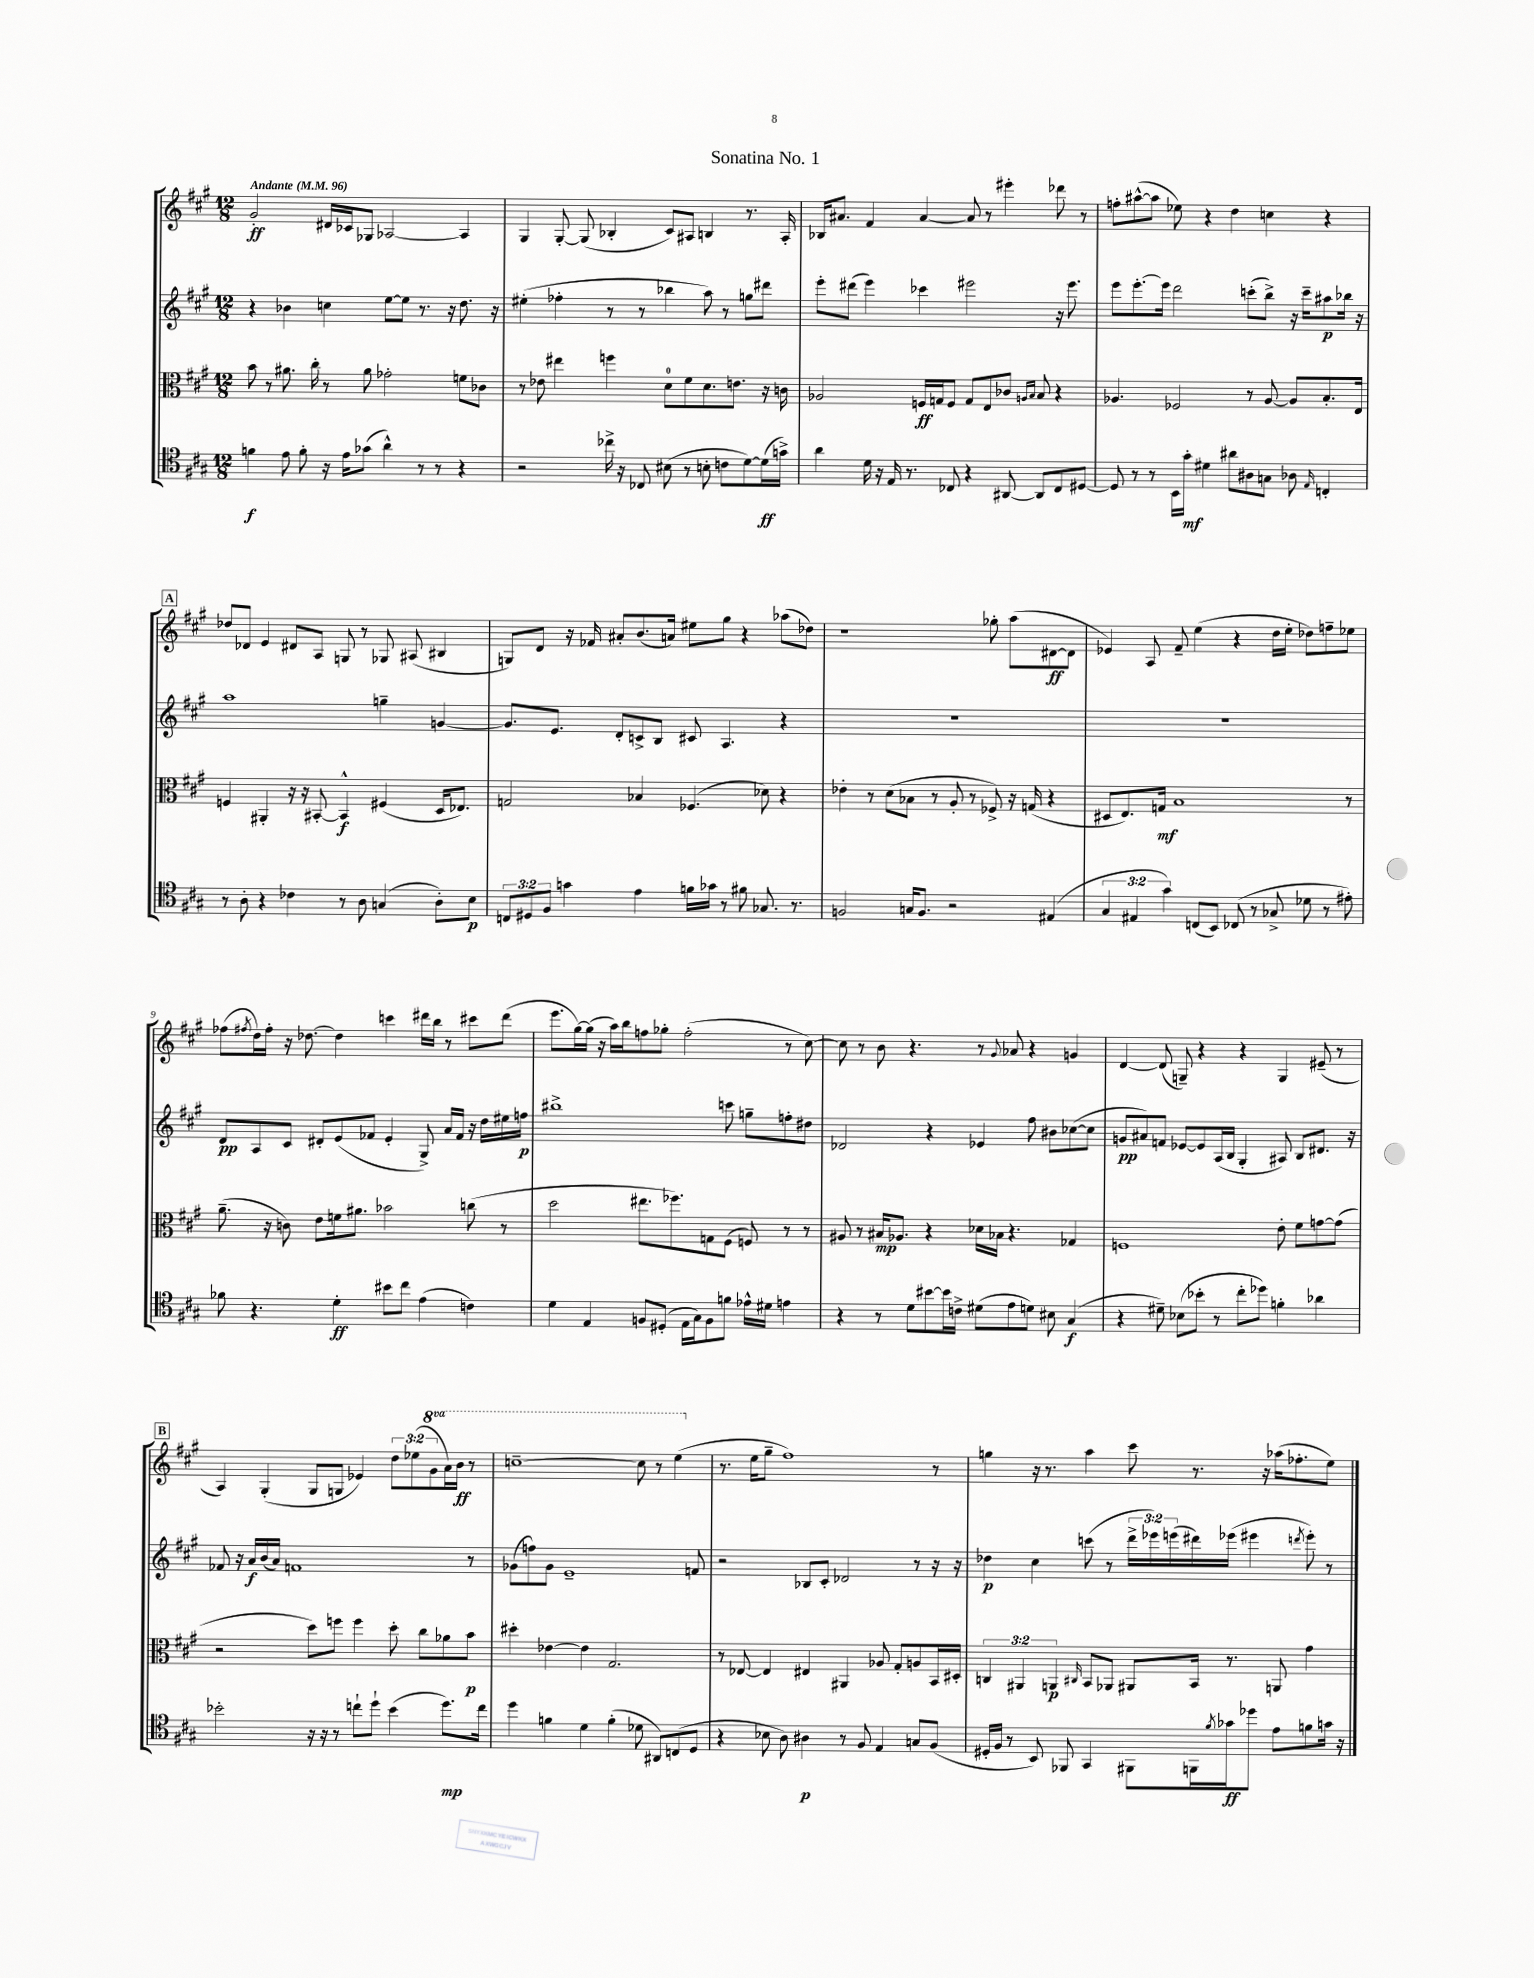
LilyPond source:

\header { title = "Sonatina No. 1" }
<<
\new StaffGroup <<
\new Staff = "s0" {
    \clef treble \key a \major \numericTimeSignature \time 12/8 \override Staff.TupletNumber.text = #tuplet-number::calc-fraction-text \set Staff.ottavationMarkups = #ottavation-simple-ordinals \tempo "Andante" 4 = 96
    gis'2-.\ff dis'16 ces'16 ges8 aes2~ aes4 |
    gis4 gis8~-. gis8( bes4-. cis'8) ais8 b4 r8. ais16-. |
    bes16 ais'8. fis'4 ais'4~ ais'8 r8 eis'''4-. des'''8 r8 |
    f''8-. ais''8~-^( ais''8 ees''8) r4 d''4 c''4 r4 |
    \mark \markup { \box "A" } des''8 des'8 e'4 dis'8 a8 g8 r8 ges8 ais8( bis4 |
    g8) d'8 r16 fes'16 ais'8-. b'8.( a'16) eis''8 gis''8 r4 aes''8( des''8) |
    r1 ges''8-. a''8( dis'8~\ff dis'8 |
    ees'4) a8 fis'8-- e''4( r4 d''16 e''16-. des''8) f''8-- ees''8 |
    fes''8( \acciaccatura { fis''8 } d''16) fis''16-. r16 des''8.~ des''4 c'''4 dis'''16 b''16 r8 cis'''8 dis'''8( |
    e'''8. gis''16~) gis''16( r16 a''16) b''16 f''8 ges''8-. f''2-.( r8 cis''8~) |
    cis''8 r8 b'8 r4. r8 \appoggiatura { gis'8 } aes'8 r4 g'4 |
    d'4~ d'8( g8--) r4 r4 g4 eis'8--( r8 |
    \mark \markup { \box "B" } a4) gis4-.( gis8 g8 ees'4) \tuplet 3/2 { d''8 ees''8( \ottava #1 gis''8 } a''16) b''16\ff r8 |
    c'''1~-- c'''8 r8 e'''4( \ottava #0 |
    r8. e''16 gis''8-- fis''1) r8 |
    g''4 r16 r8. a''4 cis'''8 r8. r16 aes''16( fes''8.-. e''8) \bar "|." |
}
\new Staff = "s1" {
    \clef treble \key a \major \numericTimeSignature \time 12/8 \override Staff.TupletNumber.text = #tuplet-number::calc-fraction-text
    r4 bes'4 c''4 e''8~ e''8 r8. r16 d''8. r16 |
    eis''4-.( fes''4-. r8 r8 bes''4 a''8) r8 g''8 dis'''8 |
    e'''8-. dis'''8( e'''4) ces'''4 eis'''2 r16 eis'''8. |
    e'''8 e'''8.~-. e'''16 d'''2 c'''8-.( b''8->) r16 c'''16-- ais''8\p bes''16 r16 |
    \mark \markup { \box "A" } a''1 g''4-- g'4~ |
    g'8. e'8. d'8-. c'8-> b8 cis'8 a4. r4 |
    R1. |
    R1. |
    d'8\pp a8 cis'8 dis'8-. e'8( fes'8 e'4-. gis8->) a'16 fes'16 r16 d''16 eis''16 f''16\p |
    bis''1-> c'''8 g''8-- f''8-. dis''8 |
    des'2 r4 ees'4 fis''8 bis'8 ces''8~( ces''8 |
    g'8\pp ais'8) f'8 ees'8~ ees'8 a16( b16 gis4-. ais8) b8 dis'8. r16 |
    \mark \markup { \box "B" } fes'8 r16 a'16\f b'16( a'16) f'1 r8 |
    ges'8( f''8) ges'8 e'1-- f'8 |
    r2 bes8 cis'8-. des'2 r8 r16 r16 |
    des''4\p cis''4 c'''8( r8 \tuplet 3/2 { d'''16-> ees'''16) e'''16( } dis'''16) ees'''16( eis'''4 \acciaccatura { d'''8 } eis'''8-.) r8 \bar "|." |
}
\new Staff = "s2" {
    \clef alto \key a \major \numericTimeSignature \time 12/8 \override Staff.TupletNumber.text = #tuplet-number::calc-fraction-text
    b'8 r8 ais'8. cis''16-. r8 ais'8 ges'2-. f'8 ces'8 |
    r8 ees'8 eis''4 f''4 d'8-0 fis'8 d'8. e'8. r16 c'16 |
    aes2 f16\ff g16 f8 g8 e8 ces'8 \grace { a16 b16 } b8 r4 |
    aes4. fes2 r8 aes8~ aes8 b8.-. e16 |
    \mark \markup { \box "A" } f4 ais,4-. r16 r16 bis,8~-. bis,4-^\f fis4( d16 ees8.) |
    g2 bes4 fes4.( des'8) r4 |
    ees'4-. r8 d'8( bes8 r8 a8-. r8 fes8->) r16 g16( r4 |
    dis8 e8.) g16\mf b1 r8 |
    a'8.--( r16 c'8) e'8 f'16 ais'8. bes'2 c''8( r8 |
    d''2 eis''8. fes''8.) g8 fis8( f8) r8 r8 |
    ais8 r8 bis16\mp aes8. r4 des'16 bes16 r4. ges4 |
    f1 e'8-. fis'8 g'8~ g'8( |
    \mark \markup { \box "B" } r2 d''8) f''8 f''4 d''8-. cis''8 aes'8 b'8\p |
    dis''4-. ees'4~ ees'4 gis2. |
    r8 ees8~ ees4 eis4 ais,4 aes8 gis8-. a8 b,16 dis16-. |
    \tuplet 3/2 { c4 ais,4 a,4\p } \grace { cis16 } b,8 aes,8 ais,8 b,16 r8. a,8 gis'4 \bar "|." |
}
\new Staff = "s3" {
    \clef tenor \key a \major \numericTimeSignature \time 12/8 \override Staff.TupletNumber.text = #tuplet-number::calc-fraction-text
    f'4\f e'8 f'8-. r16 e'16 ges'8( a'4-^) r8 r8 r4 |
    r2 ces''16-> r16 ces8 bis8( r8 b8-. c'8 d'8~) d'16\ff( g'16->) |
    a'4 d'16 r16 e16 r8. ces8 r4 ais,8~ ais,8 ces8 dis8~ |
    dis8 r8 r8 b,16 gis'16-.\mf dis'4 ais'8 ais8 g8 aes8 \grace { e16 } c4-. |
    \mark \markup { \box "A" } r8 a8-. r4 ces'4 r8 a8 g4( a8-.) b8\p |
    \tuplet 3/2 { c8 dis8 fis8 } g'4 e'4 f'16 ges'16 r8 fis'8 ges8. r8. |
    f2 g16 f8. r2 eis4( |
    \tuplet 3/2 { gis4 eis4 gis'4) } c8( b,8) ces8( r8 ges8-> des'8 r8 eis'8-.) |
    fes'8 r4. d'4-.\ff bis'8 cis''8 e'4( c'4) |
    d'4 e4 f8 dis8-.( e16 gis16) f8 f'8 ees'16-^ dis'16 e'4 |
    r4 r8 d'8 bis'8~ bis'16 c'16-> dis'8( e'8 d'8) bis8 gis4\f( |
    r4 dis'8--) bes8( bes'8-. r8 cis''8-. des''8) f'4-. aes'4 |
    \mark \markup { \box "B" } bes'2-. r16 r16 r8 c''8-! d''8-! bes'4( d''8.\mp) c''16 |
    d''4 f'4 d'4 f'4-.( des'8 ais,8) c8( d8 |
    r4 bes8 a8) ais4\p r8 fis8 e4 g8 fis8( |
    dis16-. fis16 r8 b,8) fes,8 gis,4 fis,8 f,16 \acciaccatura { fis'8 } ges'16\ff des''8 e'8 f'8 g'16 r16 \bar "|." |
}
>>
>>
